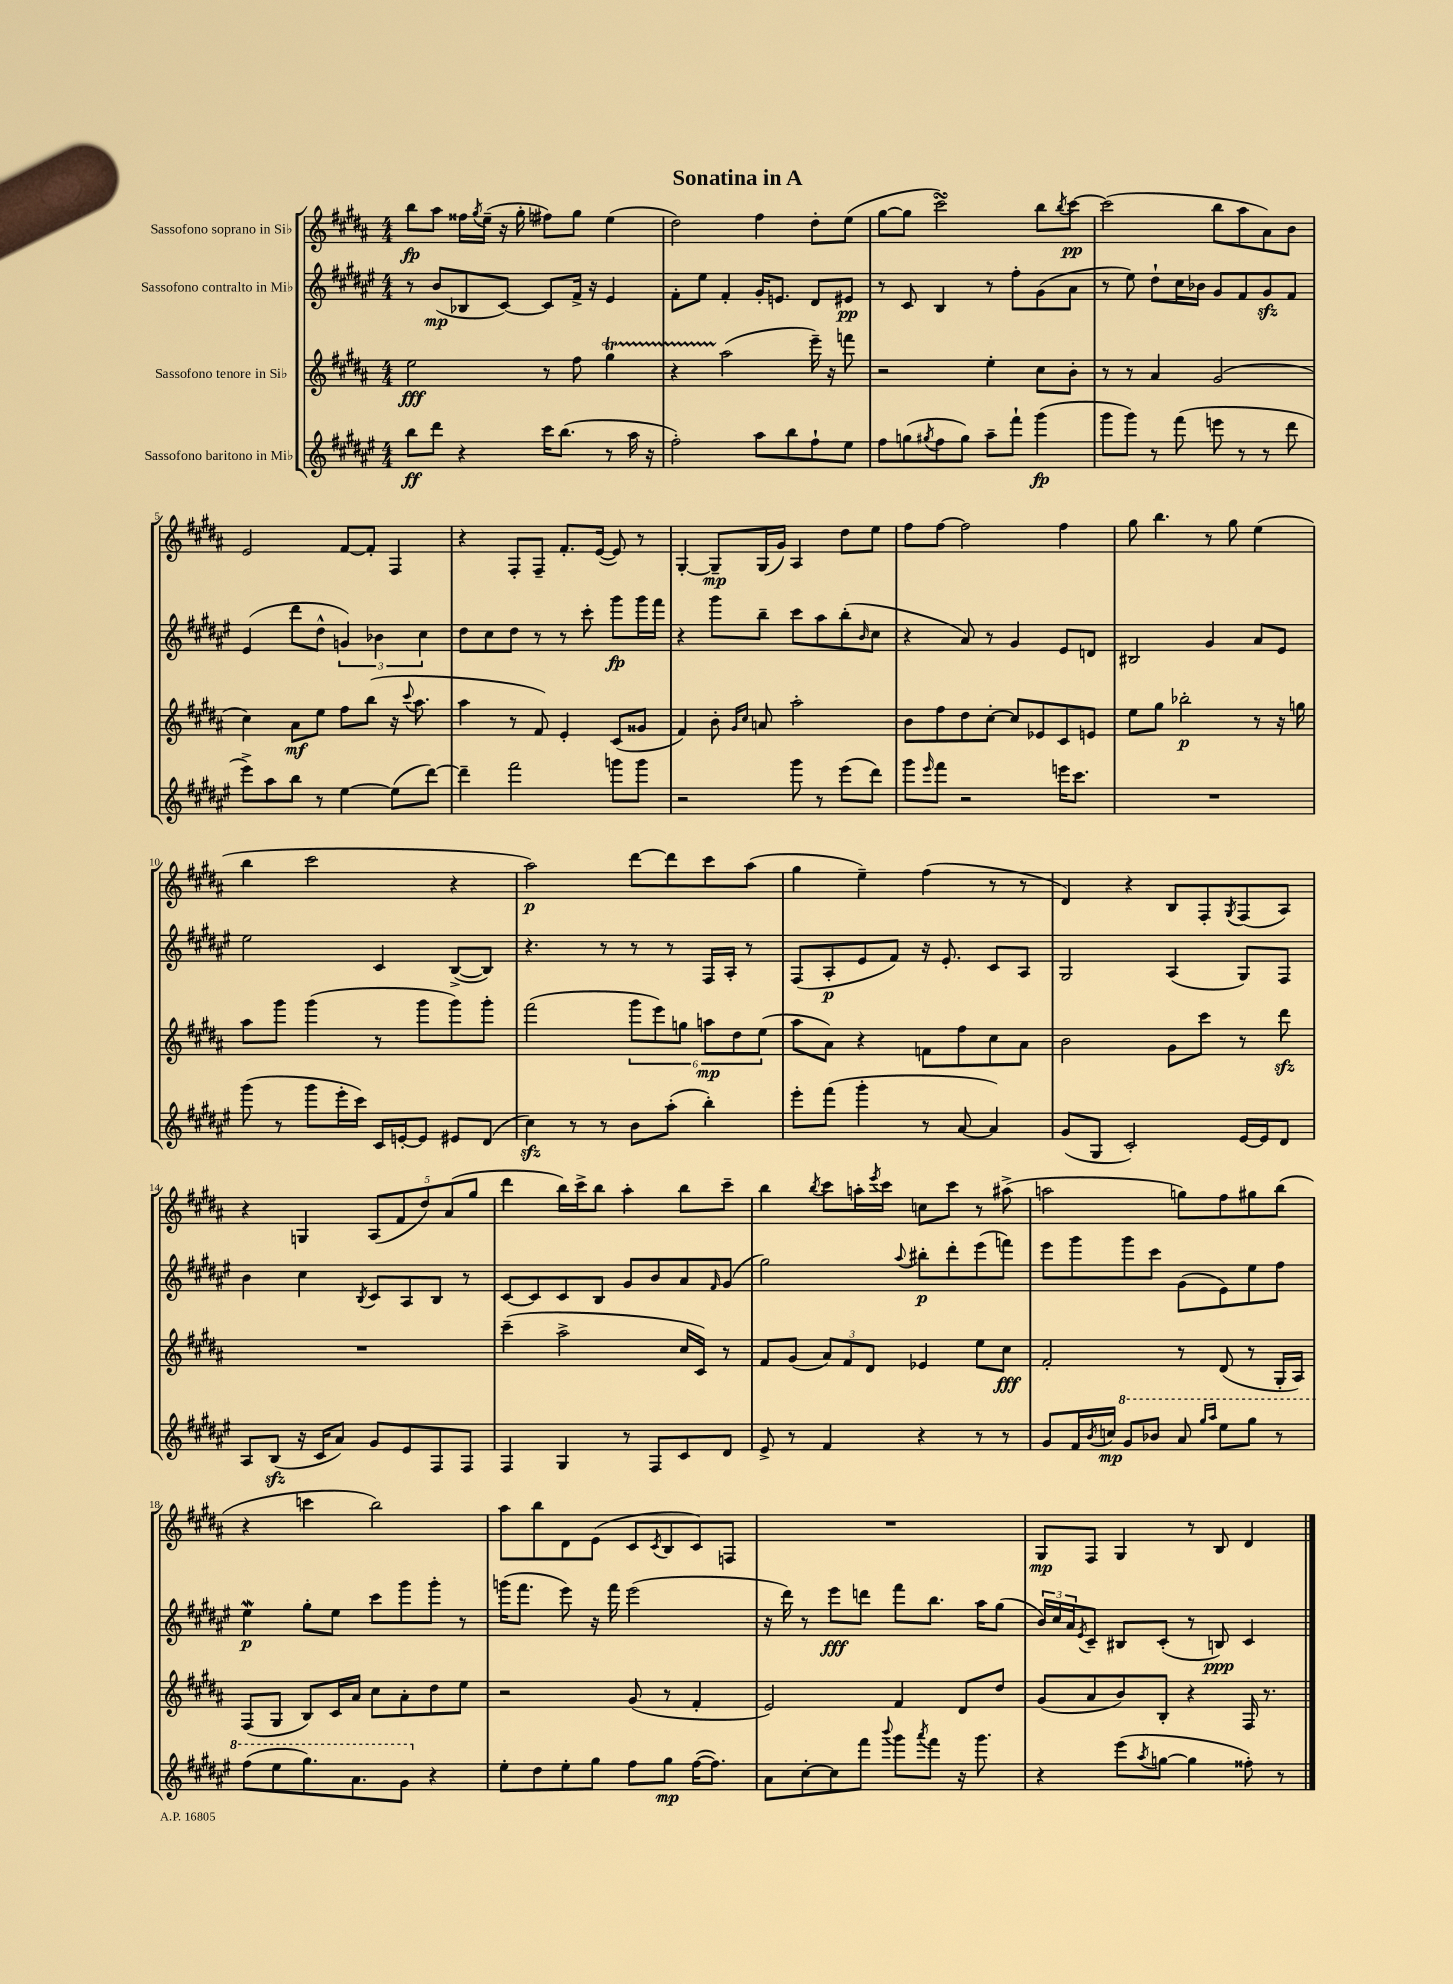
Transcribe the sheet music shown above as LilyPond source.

\header { title = "Sonatina in A" }
<<
\new StaffGroup <<
\new Staff = "s0" \with { instrumentName = "Sassofono soprano in Sib" } {
    \clef treble \key b \major \numericTimeSignature \time 4/4
    b''8\fp ais''8 fisis''16 \acciaccatura { gis''8 } e''16--( r16 gis''16-. fis''8) gis''8 e''4( |
    dis''2) fis''4 dis''8-. e''8( |
    gis''8~ gis''8 cis'''2\turn) b''8 \acciaccatura { b''8 } cis'''8~\pp |
    cis'''2( b''8 ais''8 ais'8) b'8 |
    e'2 fis'8~ fis'8-. fis4 |
    r4 fis8-. fis8-- fis'8.-. e'16~( e'8) r8 |
    gis4~-. gis8--\mp gis16( gis'16) ais4 dis''8 e''8 |
    fis''8 fis''8~ fis''2 fis''4 |
    gis''8 b''4. r8 gis''8 e''4( |
    b''4 cis'''2 r4 |
    ais''2\p) dis'''8~ dis'''8 cis'''8 ais''8( |
    gis''4 e''4--) fis''4( r8 r8 |
    dis'4) r4 b8 fis8-. \acciaccatura { gis8 } fis8( ais8) |
    r4 g4 \tuplet 5/4 { ais8( fis'8 dis''8) ais'8( gis''8 } |
    dis'''4 b''16) cis'''16-> b''8 ais''4-. b''8 cis'''8-- |
    b''4 \acciaccatura { b''8 } cis'''8 a''16-. \acciaccatura { e'''8 } cis'''16 c''8 cis'''8 r8 ais''8->( |
    a''2 g''8) fis''8 gis''8 b''8( |
    r4 c'''4 b''2) |
    ais''8 b''8 dis'8 e'8( cis'8 \acciaccatura { cis'8 } b8 cis'8) f8 |
    R1 |
    gis8\mp fis8 gis4 r8 b8 dis'4 \bar "|." |
}
\new Staff = "s1" \with { instrumentName = "Sassofono contralto in Mib" } {
    \clef treble \key fis \major \numericTimeSignature \time 4/4
    r8 b'8\mp( bes8 cis'8~) cis'8 fis'16-> r16 eis'4 |
    fis'8-. eis''8 fis'4-. gis'16-. e'8. dis'8 eis'8\pp |
    r8 cis'8 b4 r8 fis''8-. gis'8( ais'8 |
    r8 eis''8) dis''8-! cis''16 bes'16 gis'8 fis'8 gis'8\sfz fis'8 |
    eis'4( dis'''8 dis''8-^ \tuplet 3/2 { g'4) bes'4 cis''4 } |
    dis''8 cis''8 dis''8 r8 r8 cis'''8-. gis'''8\fp gis'''16 fis'''16 |
    r4 gis'''8 b''8-- cis'''8 ais''8 b''8-.( \grace { b'16 } cis''8 |
    r4 ais'8) r8 gis'4 eis'8 d'8 |
    bis2 gis'4 ais'8 eis'8 |
    eis''2 cis'4 b8~->( b8) |
    r4. r8 r8 r8 fis16 ais16-. r8 |
    fis8( ais8-.\p eis'8 fis'8) r16 eis'8.-. cis'8 ais8 |
    gis2 ais4( gis8) fis8 |
    b'4 cis''4 \acciaccatura { b8 } cis'8 ais8 b8 r8 |
    cis'8~ cis'8 cis'8 b8 gis'8 b'8 ais'8 \grace { fis'16 } gis'8( |
    gis''2) \appoggiatura { ais''8 } bis''8-.\p dis'''8-. eis'''8( f'''8) |
    eis'''8 gis'''8 gis'''8 cis'''8 gis'8( eis'8) eis''8 fis''8 |
    eis''4\mordent\p gis''8-. eis''8 cis'''8 gis'''8 gis'''8-. r8 |
    g'''16( fis'''8. eis'''8) r16 fis'''16 eis'''2( |
    r16 dis'''16) r8 eis'''8\fff d'''8 fis'''8 b''8. ais''16 gis''8( |
    \tuplet 3/2 { b'16) cis''16 ais'16 } \acciaccatura { eis'8 } cis'8-- bis8 cis'8-.( r8 b8\ppp) cis'4 \bar "|." |
}
\new Staff = "s2" \with { instrumentName = "Sassofono tenore in Sib" } {
    \clef treble \key b \major \numericTimeSignature \time 4/4
    e''2\fff r8 fis''8 gis''4\startTrillSpan |
    r4 ais''2\stopTrillSpan( e'''16--) r16 f'''8 |
    r2 e''4-. cis''8 b'8-. |
    r8 r8 ais'4 gis'2( |
    cis''4) ais'8\mf e''8 fis''8 b''8( r16 \appoggiatura { cis'''8 } ais''8. |
    ais''4 r8 fis'8) e'4-. cis'8( gisis'8 |
    fis'4) b'8-. \grace { gis'16 cis''16 } a'8 ais''2-. |
    b'8 fis''8 dis''8 cis''8~-. cis''8 ees'8 cis'8 e'8 |
    e''8 gis''8 bes''2-.\p r8 r16 g''16 |
    ais''8 gis'''8 gis'''4( r8 gis'''8 gis'''8) gis'''8-. |
    fis'''2( \tuplet 6/4 { gis'''8 e'''8) g''8 a''8\mp dis''8 e''8( } |
    ais''8 ais'8) r4 f'8 fis''8 cis''8 ais'8 |
    b'2 gis'8 cis'''8 r8 dis'''8\sfz |
    R1 |
    cis'''4--( ais''2-> cis''16 cis'16) r8 |
    fis'8 gis'8( \tuplet 3/2 { ais'8) fis'8 dis'8 } ees'4 e''8 cis''8\fff |
    fis'2-. r8 dis'8( r8 gis16-. ais16) |
    fis8( gis8 b8) cis'16 ais'16 cis''8 ais'8-. dis''8 e''8 |
    r2 gis'8( r8 fis'4-. |
    e'2) fis'4 dis'8 dis''8 |
    gis'8( ais'8 b'8) b8-. r4 fis16 r8. \bar "|." |
}
\new Staff = "s3" \with { instrumentName = "Sassofono baritono in Mib" } {
    \clef treble \key fis \major \numericTimeSignature \time 4/4
    b''8\ff dis'''8 r4 cis'''16 b''8.( r8 ais''16 r16 |
    fis''2-.) ais''8 b''8 fis''8-! eis''8 |
    fis''8 g''8( \acciaccatura { gis''8 } fis''8 gis''8) ais''8-- fis'''8-! gis'''4\fp( |
    gis'''8 gis'''8) r8 fis'''8( e'''8 r8 r8 dis'''8 |
    eis'''8->) ais''8 b''8 r8 eis''4~ eis''8( dis'''8~) |
    dis'''4-- fis'''2 g'''8 g'''8 |
    r2 gis'''8 r8 eis'''8( dis'''8) |
    gis'''8 \grace { eis'''16 } fis'''8 r2 e'''16 cis'''8. |
    R1 |
    gis'''8( r8 gis'''8 eis'''16-. cis'''16) cis'16 e'16~-. e'8 eis'8 dis'8( |
    cis''4\sfz) r8 r8 b'8 ais''8-.( b''4-.) |
    eis'''8-. fis'''8( gis'''4-. r8 ais'8~ ais'4) |
    gis'8( gis8 cis'2-.) eis'16~ eis'16 dis'8 |
    ais8 b8\sfz( r16 cis'16 ais'8) gis'8 eis'8 fis8 fis8 |
    fis4 gis4 r8 fis8 cis'8 dis'8 |
    eis'8-> r8 fis'4 r4 r8 r8 |
    gis'8 fis'16 \acciaccatura { b'8 } c''16\mp \ottava #1 gis''8 bes''8 ais''8 \grace { gis'''16 ais'''16 } eis'''8 gis'''8 r8 |
    fis'''8( eis'''8 gis'''8.) ais''8. gis''8 \ottava #0 r4 |
    eis''8-. dis''8 eis''8-. gis''8 fis''8 gis''8\mp fis''16~( fis''8.) |
    ais'8 cis''8~-. cis''8 fis'''8 \appoggiatura { b'''8 } gis'''8 \acciaccatura { ais'''8 } fis'''8 r16 gis'''8. |
    r4 eis'''8( \acciaccatura { ais''8 } g''8~ g''4 fisis''8-.) r8 \bar "|." |
}
>>
>>
